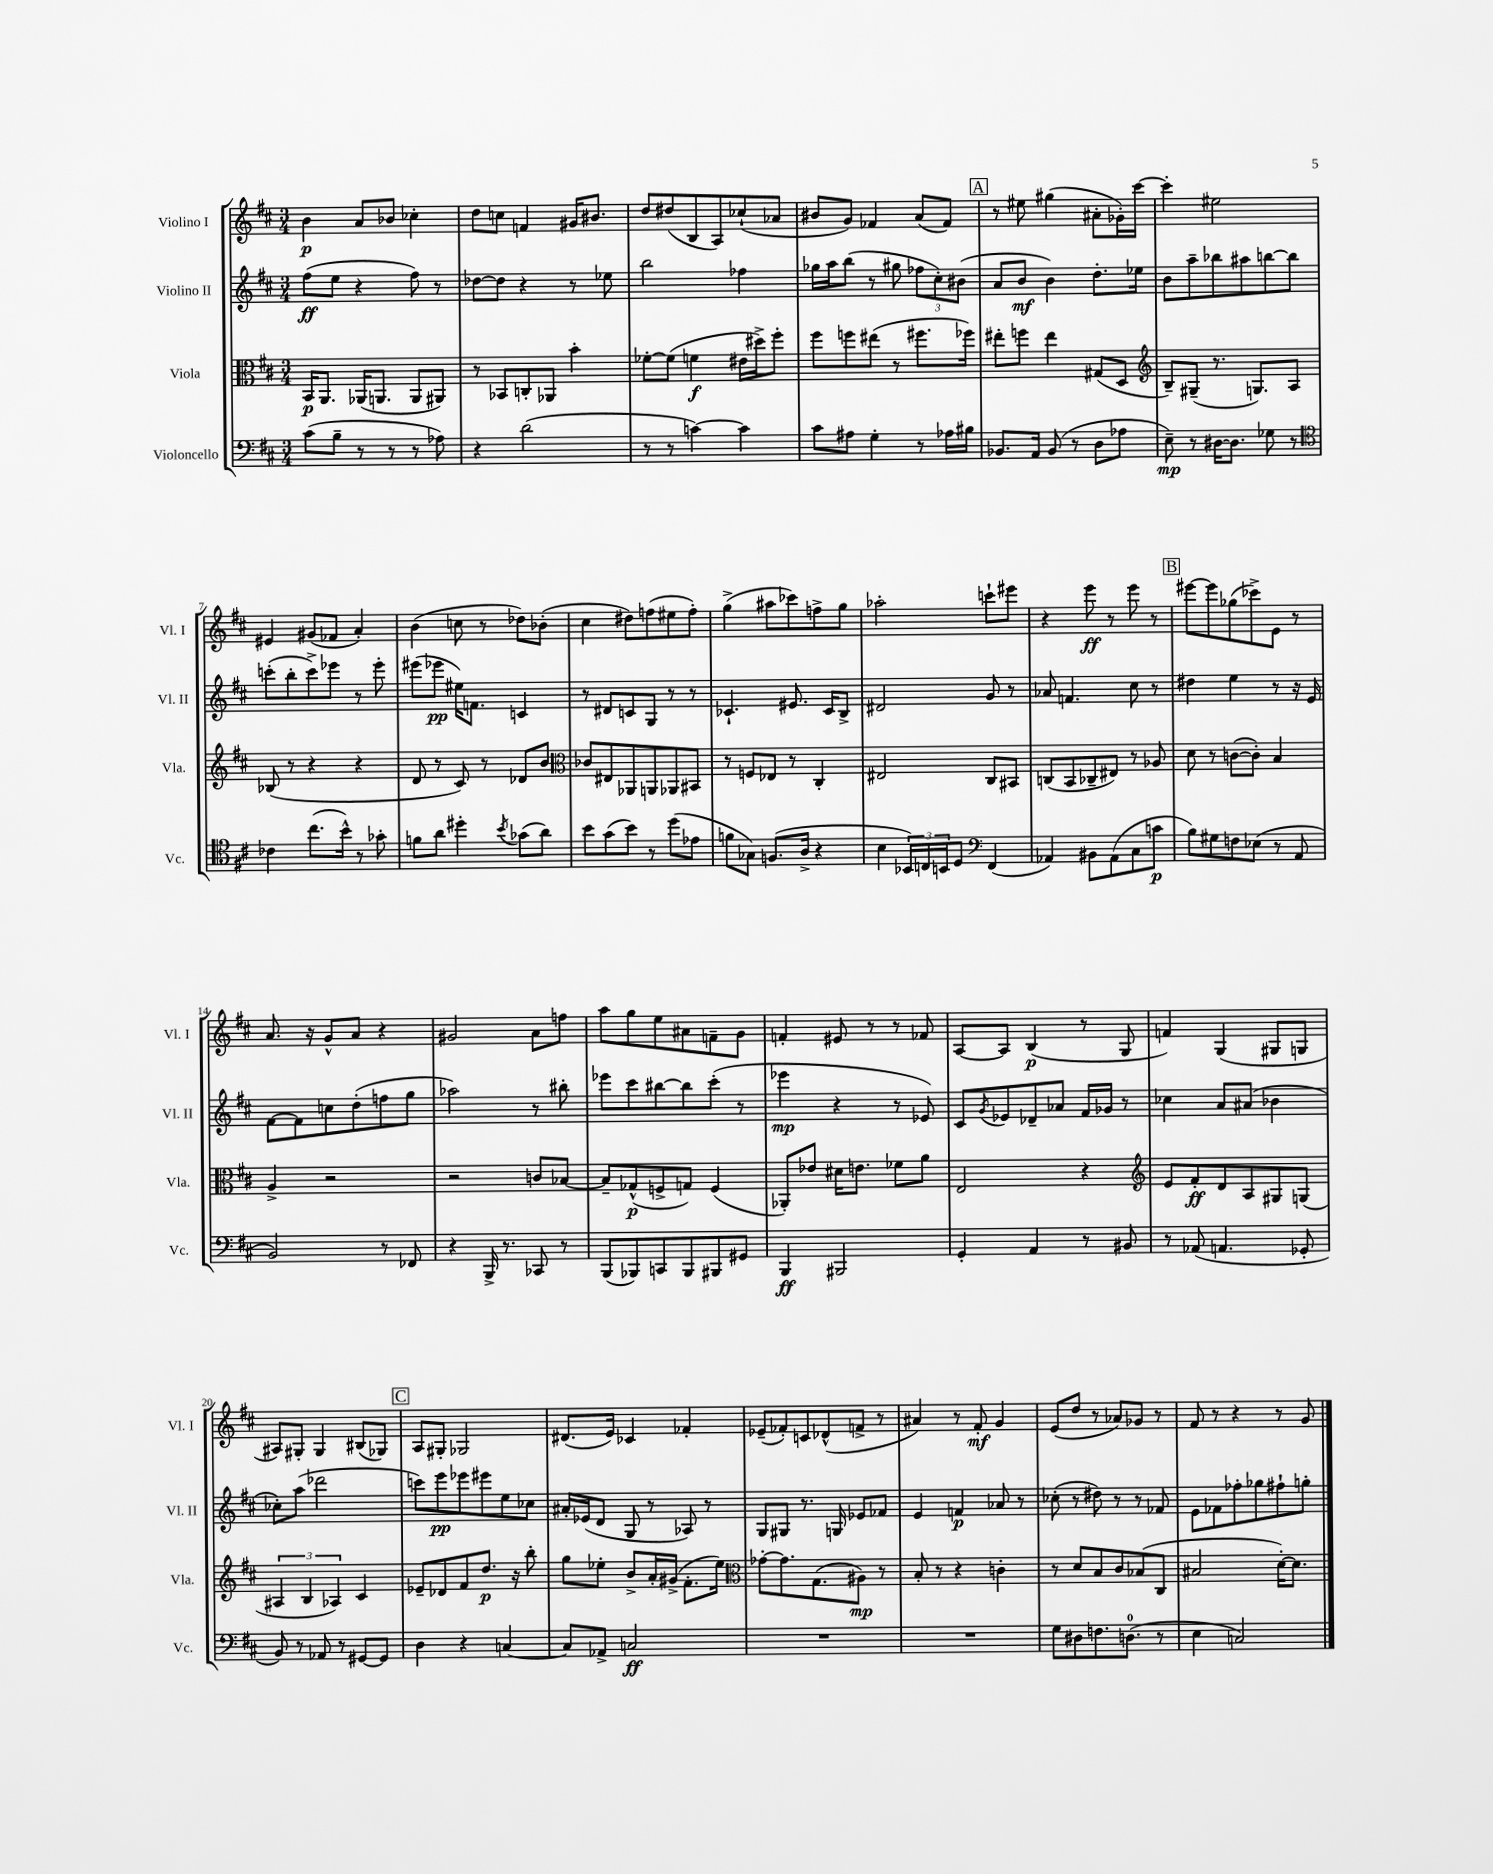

**kern	**kern	**kern	**kern
*staff4	*staff3	*staff2	*staff1
*clefF4	*clefC3	*clefG2	*clefG2
*k[f#c#]	*k[f#c#]	*k[f#c#]	*k[f#c#]
*M3/4	*M3/4	*M3/4	*M3/4
(8c#	16BB	(8ff#	4b
.	8.AA	.	.
8B~	.	8ee	.
8r	(16AA-	4r	8a
.	8.AA	.	.
8r	.	.	8b-
8r	8AA	8ff#)	4cc-'
8A-)	8AA#)	8r	.
=	=	=	=
4r	8r	[8dd-	8dd
.	8BB-	8dd-]	8cc
(2d	8C'	4r	4f
.	8AA-	.	.
.	4b'	8r	16g#
.	.	.	8.b#
.	.	8ee-	.
=	=	=	=
8r	[8f-'	2bb	8dd
8r	(8f-]	.	(8dd#
[4c)	4f	.	8B
.	.	.	8A)
4c]	16e#	4ff-	(8cc-`
.	16dd#^)	.	.
.	8ff#'	.	8a-
=	=	=	=
8c#	8ff#	16gg-	8b#
.	.	16aa	.
8A#	8ff	(8bb	8g)
4G'	(8ee#	8r	4f-
.	8r	8gg#	.
8r	8.ff#	12ff-	(8a
.	.	12cc#')	.
16A-	.	.	8f-)
.	.	(12b#	.
16B#	16ff-)	.	.
=	=	=	=
8.BB-	8ee#'	8a	8r
.	8ff	8b	8ee#
16AA	.	.	.
(8BB-	4ee#	4b)	(4gg#
8r	.	.	.
8D	(8G#	8.dd'	8a#'
8A-	8D	.	16g-')
.	.	16ee-	[16ccc#
=	=	=	=
*	*clefG2	*	*
8E~)	8B~)	8b	4ccc#']
8r	(8G#~	8aa~	.
[16D#	8.r	8bb-	2ee#
8.D#]	.	.	.
.	.	8aa#	.
.	8.G)	.	.
8G-	.	[8bb	.
8r	8A	8bb]	.
=	=	=	=
*clefC4	*	*	*
4c-	(8B-	(8ccc'	4e#
.	8r	8bb'	.
(8.cc#	4r	8ccc^)	(8g#
.	.	8eee-	8f-
16b^^)	.	.	.
8r	4r	8r	4a')
8g-'	.	8eee-'	.
=	=	=	=
8f	8d	(8eee#	(4b
8a	8r	8eee-	.
4dd#'	8c#)	16ee#)	8cc
.	.	8.f	.
.	8r	.	8r
8qb	.	.	.
(8g-	8d-	4c	8dd-)
8a)	8b	.	(8b-'
=	=	=	=
*	*clefC3	*	*
8b	8c-	8r	4cc#
(8g	8E#	8d#	.
8b)	8AA-	8c	8dd#)
8r	8AA	8G	(8ff
(8dd	8AA-	8r	8ee#
8e-	8BB#	8r	8ff')
=	=	=	=
8f	8r	4.c-`	(4gg^
8G-)	8F	.	.
(8.F	8E-	.	8aa#
.	8r	8.e#	8ccc-)
16A^	.	.	.
4r	4C#'	.	8ff^
.	.	16c-	.
.	.	8B^	8gg
=	=	=	=
4B	2E#	2d#	2aa-'
24BB-)	.	.	.
24C	.	.	.
24BB	.	.	.
8D	.	.	.
*clefF4	*	*	*
(4FF#	8C#	8g	8ccc`
.	8BB#	8r	8eee#
=	=	=	=
4AA-)	(8C	8a-	4r
.	8BB	4.f	.
8BB#	8C-~	.	8eee
(8AA-	8E#)	.	8r
8C#	8r	8cc#	8eee
8c	8A-	8r	8r
=	=	=	=
8B)	8d	4dd#	[8eee#
8G#	8r	.	8eee#]
8F	([8c	4ee	(8gg-
(8E-	8c'])	.	8ccc-^)
8r	4B	8r	8e
8AA	.	16r	8r
.	.	16e	.
=	=	=	=
2BB)	4A^	[8f#	8.a
.	.	8f#]	.
.	.	.	16r
.	2r	8cc	8g^^
.	.	(8dd'	8a
8r	.	8ff	4r
8FF-	.	8gg	.
=	=	=	=
4r	2r	2aa-)	2g#
16BBB^	.	.	.
8.r	.	.	.
8CC-	8c	8r	8a
8r	[8B-	8bb#'	8ff
=	=	=	=
(8BBB	8B-~]	8eee-	8aa
8BBB-)	(8G-^^	8ccc#	8gg
8CC	8F^	[8bb#	8ee
8BBB-	8G)	8bb#]	8a#
8BBB#	(4F	(8ccc#'	8f~
8GG#	.	8r	8g
=	=	=	=
4BBB	8AA-')	4eee-	4f'
.	8e-	.	.
2BBB#	16d#	4r	8e#
.	8.e	.	.
.	.	.	8r
.	8f-	8r	8r
.	8a	8e-)	8f-
=	=	=	=
4GG'	2E	8c#	[8A
.	.	8qg	.
.	.	8e-	8A]
4AA	.	8d-~	(4B
.	.	8a-	.
8r	4r	16f#	8r
.	.	16g-	.
8BB#	.	8r	8G
=	=	=	=
*	*clefG2	*	*
8r	8e	4cc-	4f)
(8AA-	8f#'	.	.
4.AA	8d	8a	(4G
.	8A	(8a#	.
.	8G#	4b-	8G#
8GG-'	(8G	.	8G
=	=	=	=
8BB)	6A#	8cc-')	8A#)
8r	.	(8aa	8G#'
.	6B	.	.
8AA-	.	2ddd-	4G#
.	6A-)	.	.
8r	.	.	.
[8GG#	4c#	.	(8B#
8GG#]	.	.	8G-)
=	=	=	=
4D	8e-~	8ccc)	8A
.	8d-	8eee	8G#'
4r	8f#	8eee-	2G-
.	8.dd	8eee#	.
[4C	.	8ee	.
.	16r	.	.
.	8bb'	8cc-	.
=	=	=	=
8C]	8gg	16a#'	(8.d#
.	.	(16e-	.
8AA-^	8ee-'	8d	.
.	.	.	16e)
2C	8b^	8G	4c-
.	16a'	8r	.
.	(16g#^	.	.
.	8.f#'	8A-)	4f-'
.	.	8r	.
.	16ee-)	.	.
=	=	=	=
*	*clefC3	*	*
2.r	[8g-'	8G	(8e-~
.	8.g-]	8G#	8f-')
.	.	8.r	8c
.	(8.G	.	.
.	.	.	(8d-^^
.	.	16G	.
.	8A#)	8e-	8f^
.	8r	8f-	8r
=	=	=	=
2.r	8B'	4e	4a#)
.	8r	.	.
.	4r	4f	8r
.	.	.	8f#'
.	4c'	8a-	4g
.	.	8r	.
=	=	=	=
8G	8r	(8cc-'	(8e
8D#	8d	8r	8dd
8.F	8B	8dd#)	8r
.	8c#	8r	8a-)
(8.D	.	.	.
.	(8B-	8r	8g-
8r	8C#	8f-	8r
=	=	=	=
4E	2B#	8e	8f#
.	.	8f-	8r
2C)	.	8ff-'	4r
.	.	8gg-	.
.	[16d')	8ff#`	8r
.	8.d]	.	.
.	.	8gg'	8g
==	==	==	==
*-	*-	*-	*-
